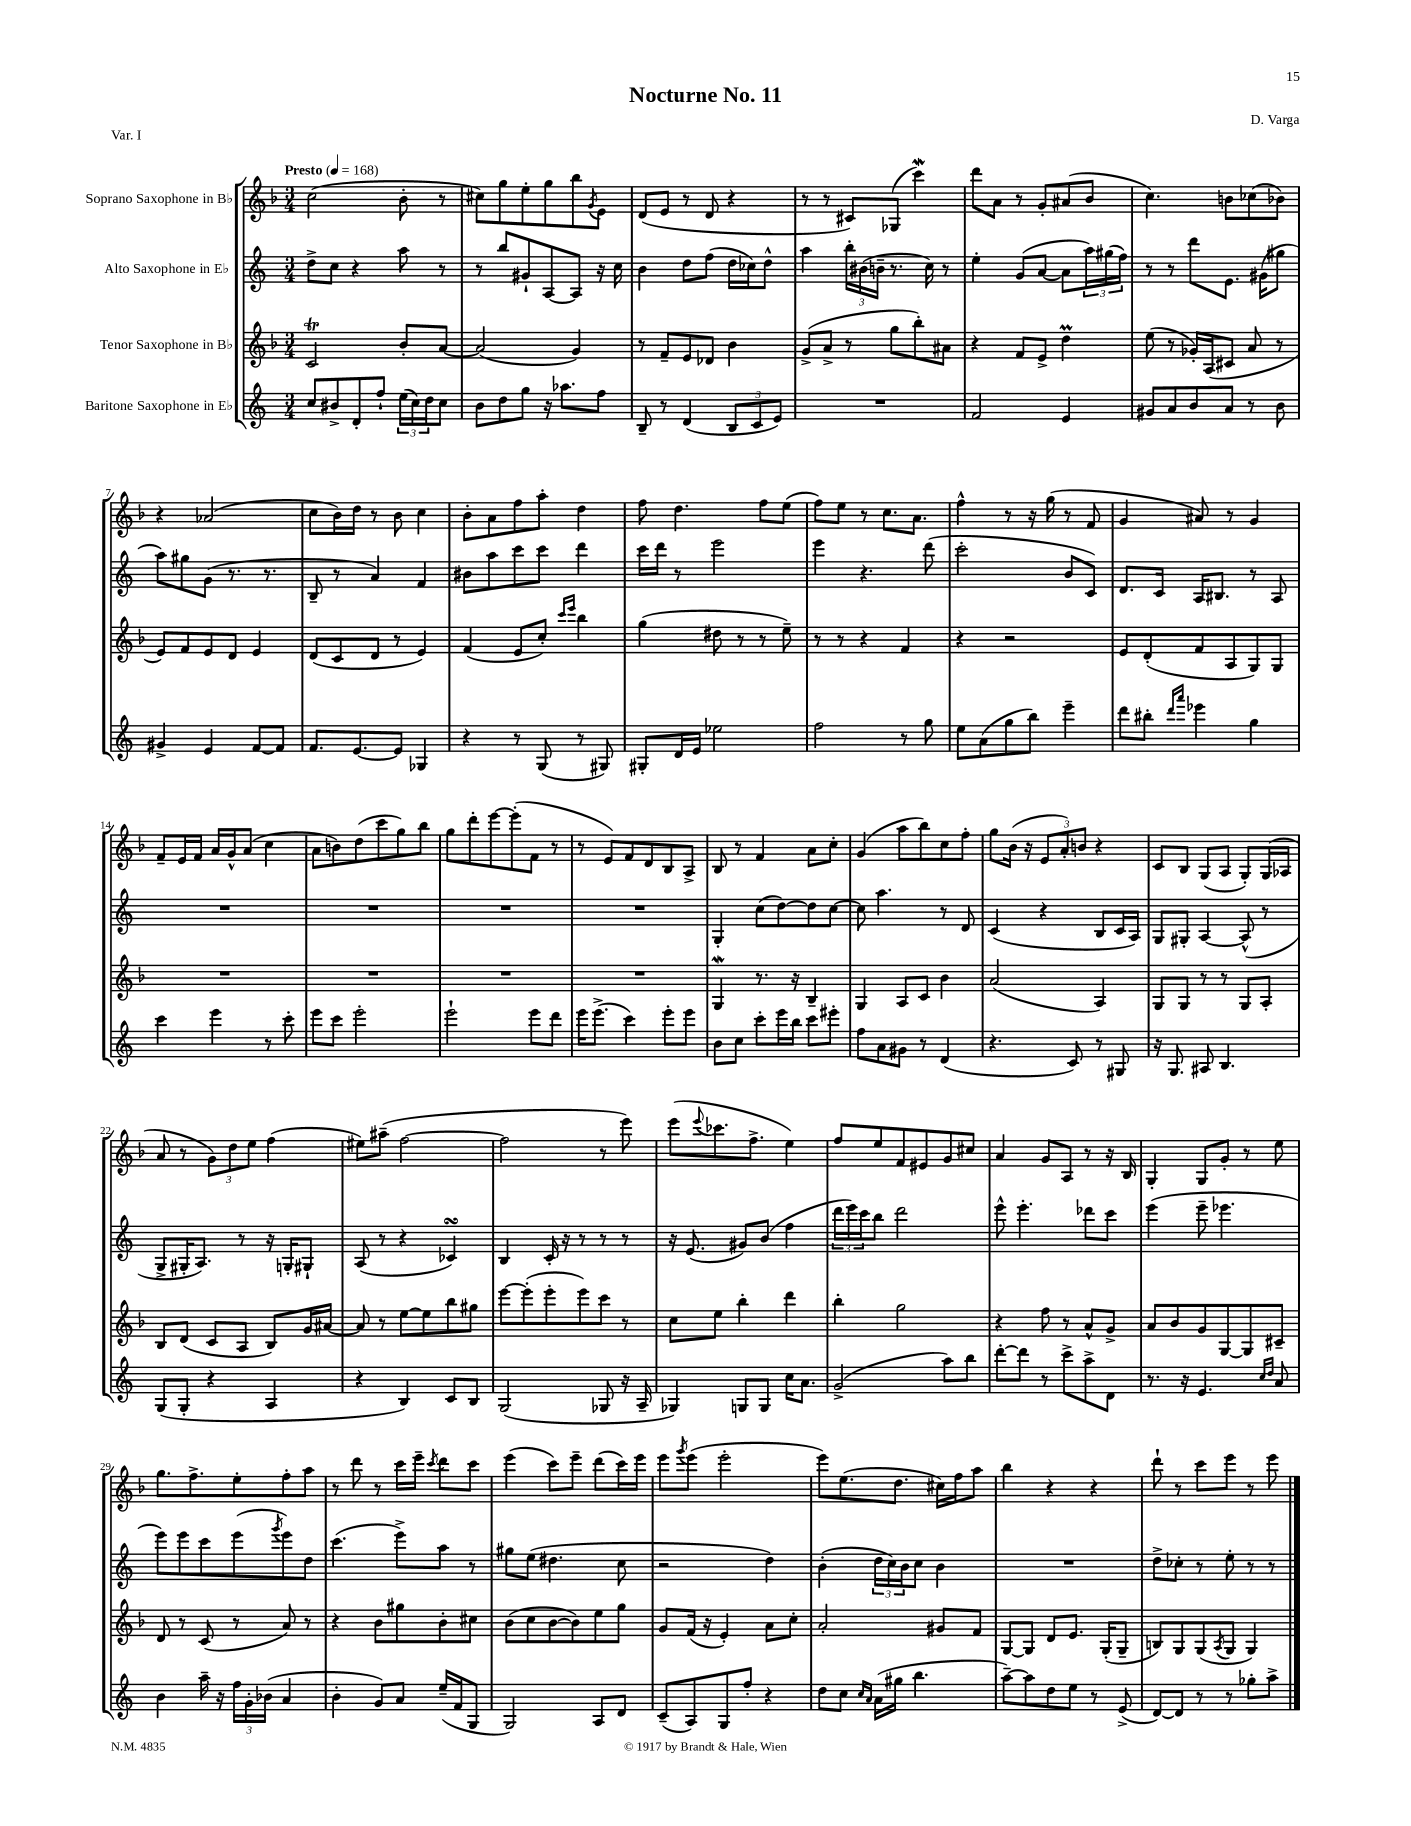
\header { title = "Nocturne No. 11" composer = "D. Varga" piece = "Var. I" }
<<
\new StaffGroup <<
\new Staff = "s0" \with { instrumentName = "Soprano Saxophone in Bb" } {
    \clef treble \key f \major \numericTimeSignature \time 3/4 \tempo "Presto" 4 = 168
    c''2( bes'8-. r8 |
    cis''8) g''8 e''8-. g''8 bes''8 \acciaccatura { g'8 } e'8 |
    d'8( e'8 r8 d'8 r4 |
    r8 r8 cis'8) ges8( c'''4\mordent) |
    d'''8 a'8 r8 g'8-. ais'8( bes'8 |
    c''4.) b'8 ces''8( bes'8) |
    r4 aes'2( |
    c''8 bes'16) d''16 r8 bes'8 c''4 |
    bes'8-. a'8 f''8 a''8-. d''4 |
    f''8 d''4. f''8 e''8( |
    f''8) e''8 r8 c''8. a'8. |
    f''4-^ r8 r16 g''16( r8 f'8 |
    g'4 ais'8) r8 g'4 |
    f'8-- e'16 f'16 a'16 g'16-^ a'8( c''4 |
    a'8 b'8) d''8( c'''8 g''8) bes''8 |
    g''8 d'''8-. e'''8~ e'''8-.( f'8 r8 |
    r8 e'8) f'8 d'8 bes8 a8-> |
    bes8 r8 f'4 a'8 c''8-. |
    g'4( a''8 bes''8) c''8 f''8-. |
    g''8 bes'16( r16 \tuplet 3/2 { e'8 a'8-.) b'8 } r4 |
    c'8 bes8 g8( a8 g8-.) g16( aes16 |
    a'8 r8 \tuplet 3/2 { g'8) d''8 e''8 } f''4( |
    eis''8) ais''8--( f''2~ |
    f''2 r8 e'''8) |
    e'''8( \appoggiatura { e'''8 } ces'''8. f''8.-> e''4) |
    f''8 e''8 f'8 eis'8 g'8 cis''8 |
    a'4 g'8 a8 r8 r16 bes16 |
    g4-. g8 g'8-. r8 e''8 |
    g''8. f''8.-> e''8-. f''8-. a''8 |
    r8 d'''8 r8 c'''16 e'''16-- \acciaccatura { c'''8 } d'''8 c'''8 |
    e'''4( c'''8) e'''8-- d'''8( c'''16) e'''16 |
    e'''8 \acciaccatura { g'''8 } e'''8( e'''2-. |
    e'''8) e''8.( d''8. cis''16) f''16 a''8 |
    bes''4 r4 r4 |
    d'''8-! r8 c'''8 e'''8 r8 e'''8 \bar "|." |
}
\new Staff = "s1" \with { instrumentName = "Alto Saxophone in Eb" } {
    \clef treble \key c \major \numericTimeSignature \time 3/4
    d''8-> c''8 r4 a''8 r8 |
    r8 b''8 gis'8-! a8~ a8 r16 c''16 |
    b'4 d''8 f''8( d''16 ces''16) d''8-^ |
    a''4 \tuplet 3/2 { b''16-. bis'16( b'16-- } r8. c''16) r8 |
    e''4-. g'8( a'8~ a'8 \tuplet 3/2 { a''16) gis''16( f''16) } |
    r8 r8 d'''8 e'8. gis'16( gis''8 |
    a''8) gis''8 g'8( r8. r8. |
    b8-- r8 a'4) f'4 |
    bis'8 a''8 c'''8 c'''8 d'''4 |
    c'''16 d'''16 r8 e'''2 |
    e'''4 r4. d'''8( |
    c'''2-. b'8 c'8) |
    d'8. c'16 a16 bis8. r8 a8 |
    R2. |
    R2. |
    R2. |
    R2. |
    g4-. c''8( d''8~) d''8 c''8~ |
    c''8 a''4. r8 d'8 |
    c'4( r4 b8 c'16 a16) |
    g8 gis8-. a4~ a8-^( r8 |
    g8-> gis16-. a8.) r8 r16 g16-. gis8-! |
    a8( r8 r4 ces'4\turn) |
    b4 c'16-. r16 r8 r8 r8 |
    r16 e'8.( gis'8) b'8( f''4 |
    \tuplet 3/2 { d'''16 e'''16) c'''16 } b''8 d'''2 |
    e'''8-^ e'''4.-. des'''8 c'''8 |
    e'''4( e'''8-- ees'''4. |
    e'''8) e'''8 c'''8 e'''8( \acciaccatura { g'''8 } e'''8) d''8 |
    c'''4.( e'''8->) a''8 r8 |
    gis''8 e''8( dis''4. c''8 |
    r2 d''4) |
    b'4-.( \tuplet 3/2 { d''16 c''16) b'16 } c''8 b'4 |
    R2. |
    d''8-> ces''8-. r8 e''8-. r8 r8 \bar "|." |
}
\new Staff = "s2" \with { instrumentName = "Tenor Saxophone in Bb" } {
    \clef treble \key f \major \numericTimeSignature \time 3/4
    c'2\trill bes'8-. a'8~ |
    a'2( g'4) |
    r8 f'8-- e'8 des'8 bes'4 |
    g'8->( a'8-> r8 g''8 bes''8-.) ais'8 |
    r4 f'8 e'8-> d''4\prall |
    e''8( r8 ges'16-.) a16( cis'8 a'8 r8 |
    e'8) f'8 e'8 d'8 e'4 |
    d'8( c'8 d'8 r8 e'4) |
    f'4( e'8 c''8-.) \grace { c'''16 e'''16 } bes''4 |
    g''4( dis''8 r8 r8 e''8--) |
    r8 r8 r4 f'4 |
    r4 r2 |
    e'8 d'8-.( f'8 a8 g8) g8 |
    R2. |
    R2. |
    R2. |
    R2. |
    g4\mordent r8. r16 bes4-- |
    g4 a8 c'8 bes'4 |
    a'2( a4) |
    g8 g8 r8 r8 g8 a8-. |
    bes8 d'8( c'8 a8 bes8) g'16 ais'16~ |
    ais'8 r8 e''8~ e''8 bes''8 gis''8 |
    e'''8~ e'''8-.( e'''8-. e'''8) c'''8 r8 |
    c''8 e''8 bes''4-. d'''4 |
    bes''4-. g''2 |
    r4 f''8 r8 a'8-^ g'8-> |
    a'8 bes'8 g'8 g8~ g8 cis'8-- |
    d'8 r8 c'8( r8 a'8) r8 |
    r4 bes'8 gis''8 bes'8-. cis''8 |
    bes'8( c''8 bes'8~ bes'8) e''8 g''8 |
    g'8 f'16( r16 e'4-.) a'8 c''8-. |
    a'2-. gis'8 f'8 |
    g8~ g8 d'8 e'8. g16-.( g8-- |
    b8) g8 g8( \acciaccatura { a8 } g8 g4) \bar "|." |
}
\new Staff = "s3" \with { instrumentName = "Baritone Saxophone in Eb" } {
    \clef treble \key c \major \numericTimeSignature \time 3/4
    c''8 bis'8-> d'8-. f''8-! \tuplet 3/2 { e''16( c''16) d''16 } c''8 |
    b'8 d''8 g''8 r16 aes''8. f''8 |
    b8-- r8 d'4( \tuplet 3/2 { b8 c'8 e'8) } |
    R2. |
    f'2 e'4 |
    gis'8 a'8 b'8 a'8 r8 b'8 |
    gis'4-> e'4 f'8~ f'8 |
    f'8. e'8.~ e'8 ges4 |
    r4 r8 g8( r8 gis8) |
    gis8-. d'16 e'16 ees''2 |
    f''2 r8 g''8 |
    e''8 a'8( g''8 b''8) e'''4-- |
    d'''8 bis''8-. \grace { d'''16 a'''16 } ees'''4 g''4 |
    c'''4 e'''4 r8 c'''8-. |
    e'''8 c'''8 e'''2-. |
    e'''2-! e'''8 d'''8 |
    e'''16 e'''8.->( c'''4) e'''8-. e'''8 |
    b'8 c''8 c'''8-. e'''16 b''16 c'''8 eis'''8-. |
    f''8 a'8 gis'8 r8 d'4( |
    r4. c'8) r8 gis8 |
    r16 g8. ais8 b4. |
    g8( g8-. r4 a4 |
    r4 b4) c'8 b8 |
    g2( ges8 r16 a16-- |
    ges4) g8 g8 c''16 a'8. |
    g'2->( a''8) b''8 |
    d'''8~-. d'''8 r8 c'''8-> a''8-> d'8 |
    r8. r16 e'4. \grace { c''16 d''16 } a'8 |
    b'4 a''16-- r16 \tuplet 3/2 { f''16 g'16-. bes'16( } a'4 |
    b'4-. g'8) a'8 e''16--( f'16 g8 |
    g2) a8 d'8 |
    c'8--( a8) g8 f''8-. r4 |
    d''8 c''8 \grace { c''16 a'16 } a'16( gis''16 b''4. |
    a''8~--) a''8 d''8 e''8 r8 e'8->( |
    d'8~) d'8 r8 r8 ges''8-. a''8-> \bar "|." |
}
>>
>>
